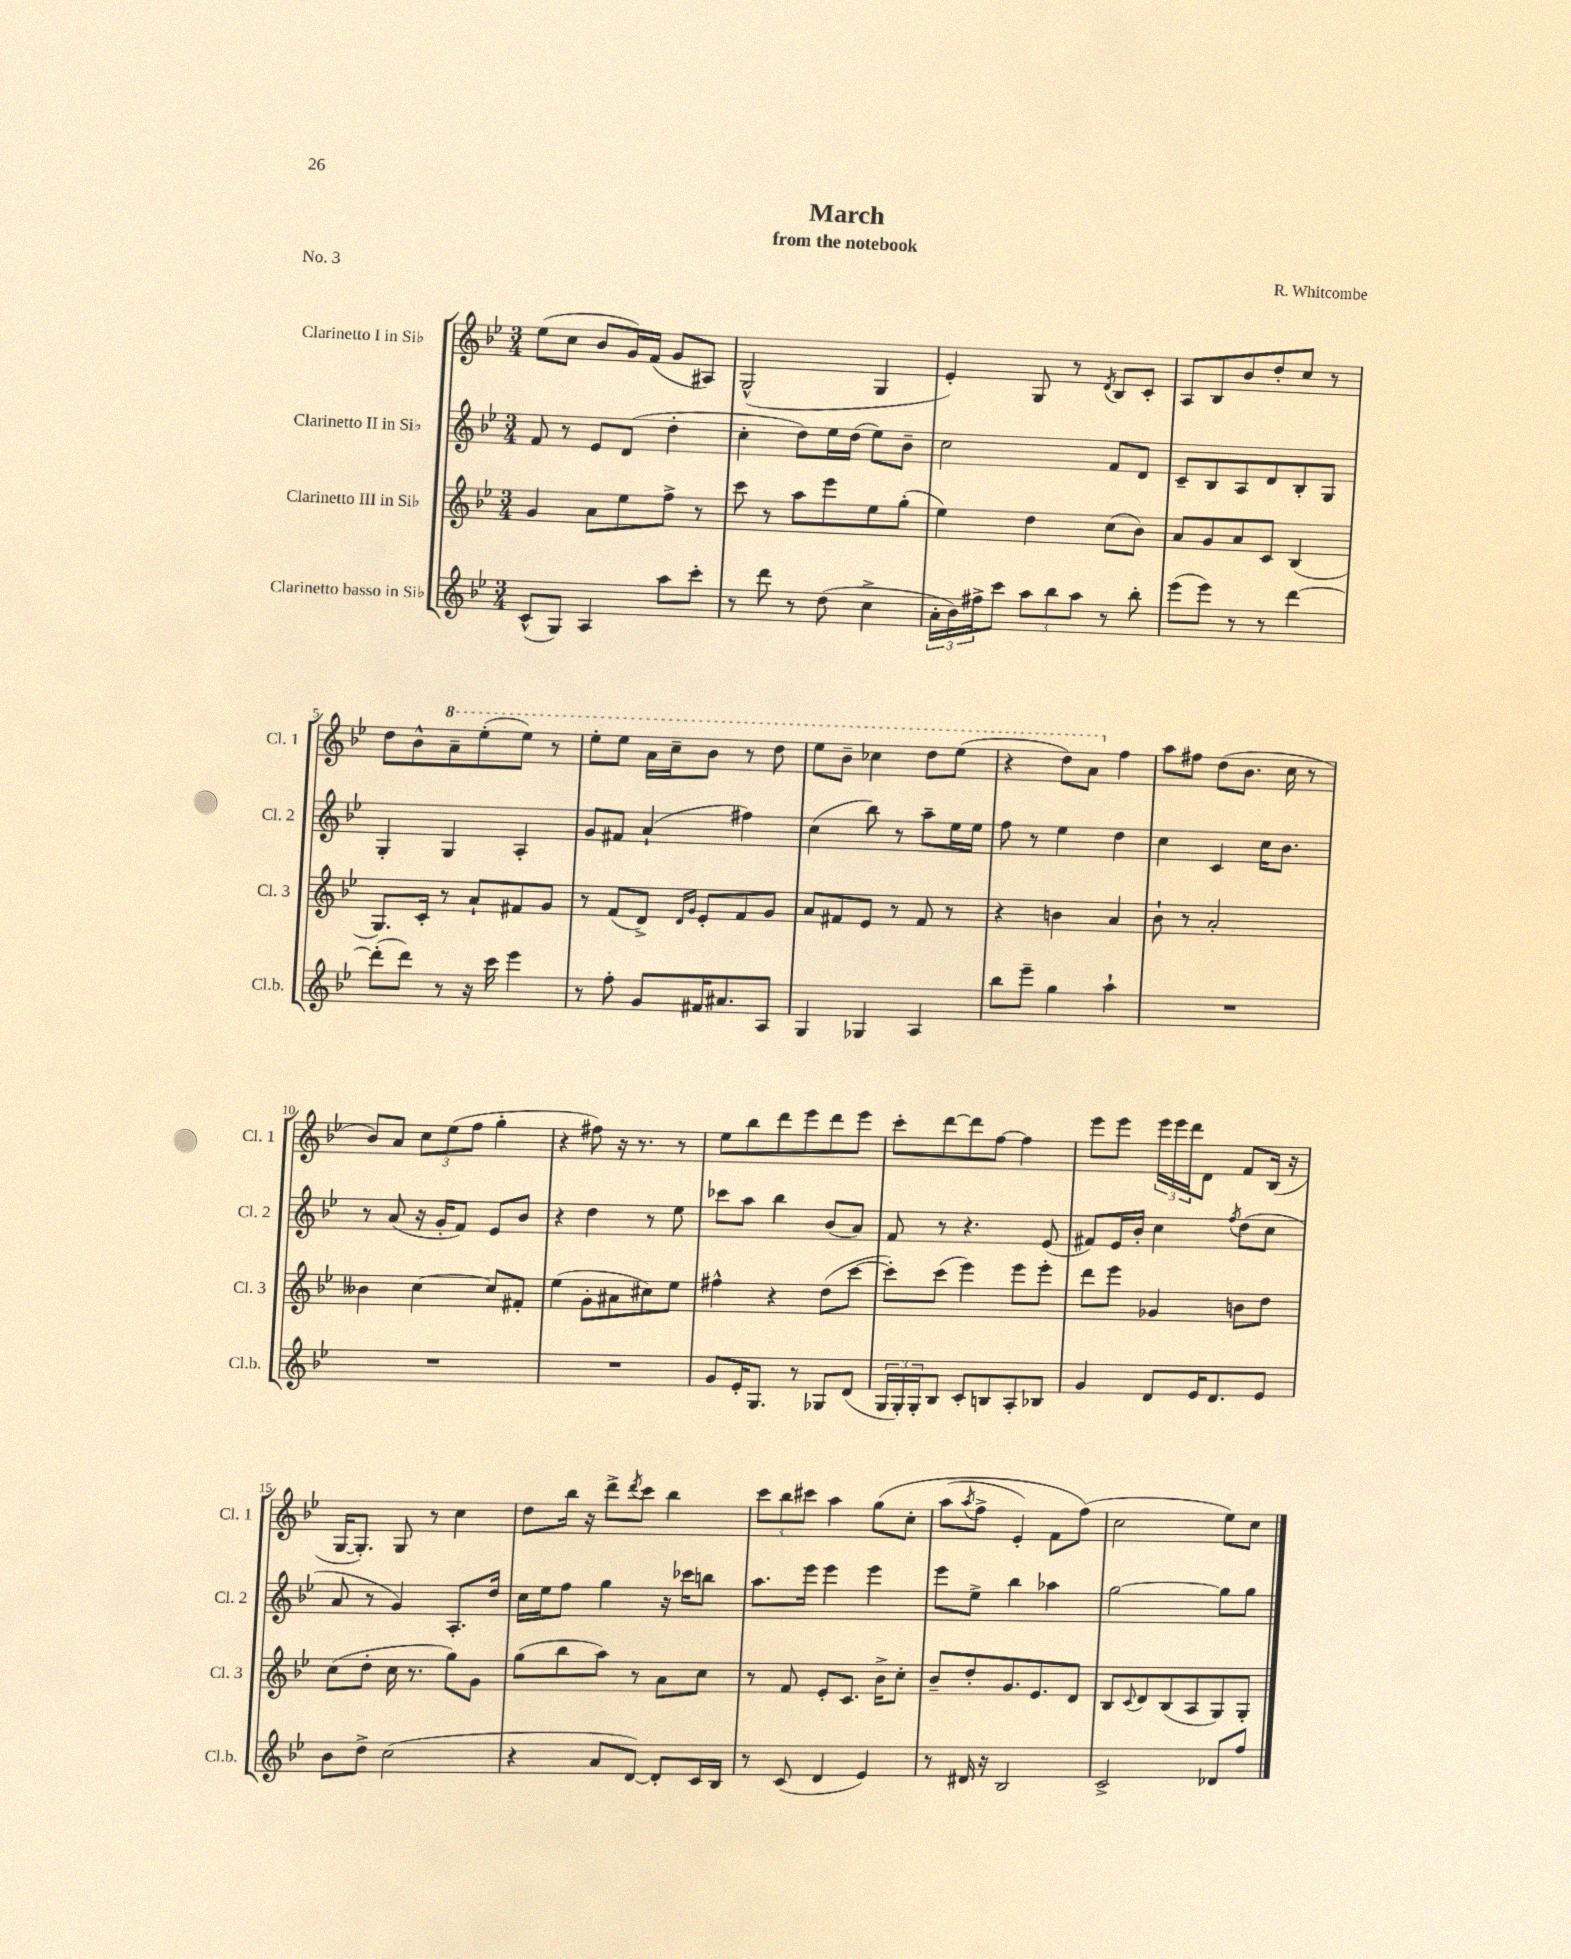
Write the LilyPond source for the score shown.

\header { title = "March" composer = "R. Whitcombe" subtitle = "from the notebook" piece = "No. 3" }
<<
\new StaffGroup <<
\new Staff = "s0" \with { instrumentName = "Clarinetto I in Sib" shortInstrumentName = "Cl. 1" } {
    \clef treble \key bes \major \numericTimeSignature \time 3/4
    ees''8( c''8 bes'8 g'16) f'16( g'8 ais8) |
    g2-^( g4 |
    ees'4-.) g8 r8 \acciaccatura { d'8 } bes8 c'8-. |
    a8 bes8 bes'8 d''8-. c''8 r8 |
    d''8 bes'8-^ \ottava #1 a''8-- ees'''8-.( ees'''8) r8 |
    ees'''8-. ees'''8 a''16 c'''16-- bes''8 r8 d'''8 |
    ees'''8 bes''8-- ces'''4 d'''8 ees'''8( |
    r4 d'''8) a''8 \ottava #0 f''4 |
    a''8 fis''8 d''8( bes'8. c''16 r8 |
    bes'8) a'8 \tuplet 3/2 { c''8 ees''8( f''8 } g''4-. |
    r4 fis''8) r16 r8. r8 |
    ees''8 bes''8 d'''8 ees'''8 d'''8 ees'''8 |
    c'''8-. d'''8~ d'''8 f''8~ f''4 |
    ees'''8 ees'''8 \tuplet 3/2 { ees'''16 ees'''16 d'''16 } d'8 f'8 bes16( r16 |
    g16~ g8.-.) g8 r8 c''4 |
    d''8 bes''16 r16 d'''8-> \acciaccatura { d'''8 } c'''8 bes''4 |
    \tuplet 3/2 { c'''8 bes''8 cis'''8 } a''4 g''8\( c''8-. |
    a''8( \acciaccatura { a''8 } f''8-> ees'4-.) f'8 f''8(\) |
    c''2 ees''8) c''8 \bar "|." |
}
\new Staff = "s1" \with { instrumentName = "Clarinetto II in Sib" shortInstrumentName = "Cl. 2" } {
    \clef treble \key bes \major \numericTimeSignature \time 3/4
    f'8 r8 ees'8 d'8( d''4-. |
    c''4-. d''8) ees''16 d''16( ees''8) bes'8-- |
    c''2 f'8 d'8 |
    c'8-- bes8 a8 d'8 bes8-. g8 |
    g4-. g4 a4-. |
    g'8 fis'8 a'4-!( fis''4) |
    c''4( bes''8) r8 a''8-- ees''16 ees''16 |
    f''8 r8 ees''4 d''4 |
    c''4 c'4 c''16 bes'8. |
    r8 a'8( r16 g'16-. f'8) ees'8 bes'8 |
    r4 d''4 r8 ees''8 |
    ces'''8 a''8 bes''4 bes'8( a'8) |
    f'8 r8 r4. ees'8( |
    fis'8) ees'16 bes'16-. c''4 \acciaccatura { f''8 } d''8( c''8 |
    a'8 r8 g'4) a8.-. d''16 |
    c''16 ees''16 f''8 g''4 r16 ces'''16 b''8 |
    a''8. ees'''16 ees'''4 ees'''4 |
    ees'''8 ees''8-> bes''4 aes''4 |
    g''2~ g''8 g''8 \bar "|." |
}
\new Staff = "s2" \with { instrumentName = "Clarinetto III in Sib" shortInstrumentName = "Cl. 3" } {
    \clef treble \key bes \major \numericTimeSignature \time 3/4
    g'4 a'8 ees''8 f''8-> r8 |
    c'''8 r8 a''8 ees'''8 ees''8 g''8-.( |
    ees''4) d''4 c''8( bes'8) |
    a'8 g'8 a'8 c'8 bes4( |
    g8.) c'16-. r8 a'8-! fis'8 g'8 |
    r8 f'8( d'8->) \grace { d'16 g'16 } ees'8-. f'8 g'8 |
    a'8 fis'8 ees'8 r8 fis'8 r8 |
    r4 b'4 a'4 |
    bes'8-! r8 a'2-. |
    beses'4 c''4~ c''8 fis'8-. |
    ees''4( g'8-. ais'8 cis''8) ees''8 |
    fis''4-^ r4 d''8( c'''8~ |
    c'''8-.) c'''8( ees'''4) ees'''8 ees'''8-. |
    d'''8 ees'''8 ges'4 b'8 d''8 |
    c''8( d''8-. c''16 r8. g''8) g'8 |
    g''8( bes''8 a''8) r8 a'8 c''8 |
    r8 f'8 ees'8-. c'8. bes'16-> c''8-. |
    bes'8-- d''8-. g'8. ees'8. d'8 |
    bes8 \appoggiatura { c'8 } d'8 bes8( a8 g8) g8-. \bar "|." |
}
\new Staff = "s3" \with { instrumentName = "Clarinetto basso in Sib" shortInstrumentName = "Cl.b." } {
    \clef treble \key bes \major \numericTimeSignature \time 3/4
    c'8-^( g8) a4 a''8 c'''8-. |
    r8 d'''8 r8 d''8( c''4-> |
    \tuplet 3/2 { a'16-. bes'16) fis''16-> } c'''8 \tuplet 3/2 { a''8 bes''8 a''8 } r8 bes''8-. |
    ees'''8( ees'''8) r8 r8 d'''4~ |
    d'''8-.( d'''8) r8 r16 c'''16 ees'''4 |
    r8 f''8-. g'8 fis'16 ais'8. a8 |
    g4 ges4 a4 |
    bes''8 ees'''8-- g''4 a''4-! |
    R2. |
    R2. |
    R2. |
    g'8 ees'16-. g8. r8 ges8 d'8( |
    \tuplet 3/2 { g16 g16-.) g16-. } bes8 c'8-. b8 a8-. bes8 |
    g'4 d'8 ees'16 d'8. ees'8 |
    bes'8 d''8-> c''2( |
    r4 a'8 d'8~) d'8-. c'16 bes16 |
    r8 c'8( d'4 ees'4) |
    r8 dis'16 r16 bes2 |
    c'2-> des'8 f''8 \bar "|." |
}
>>
>>
